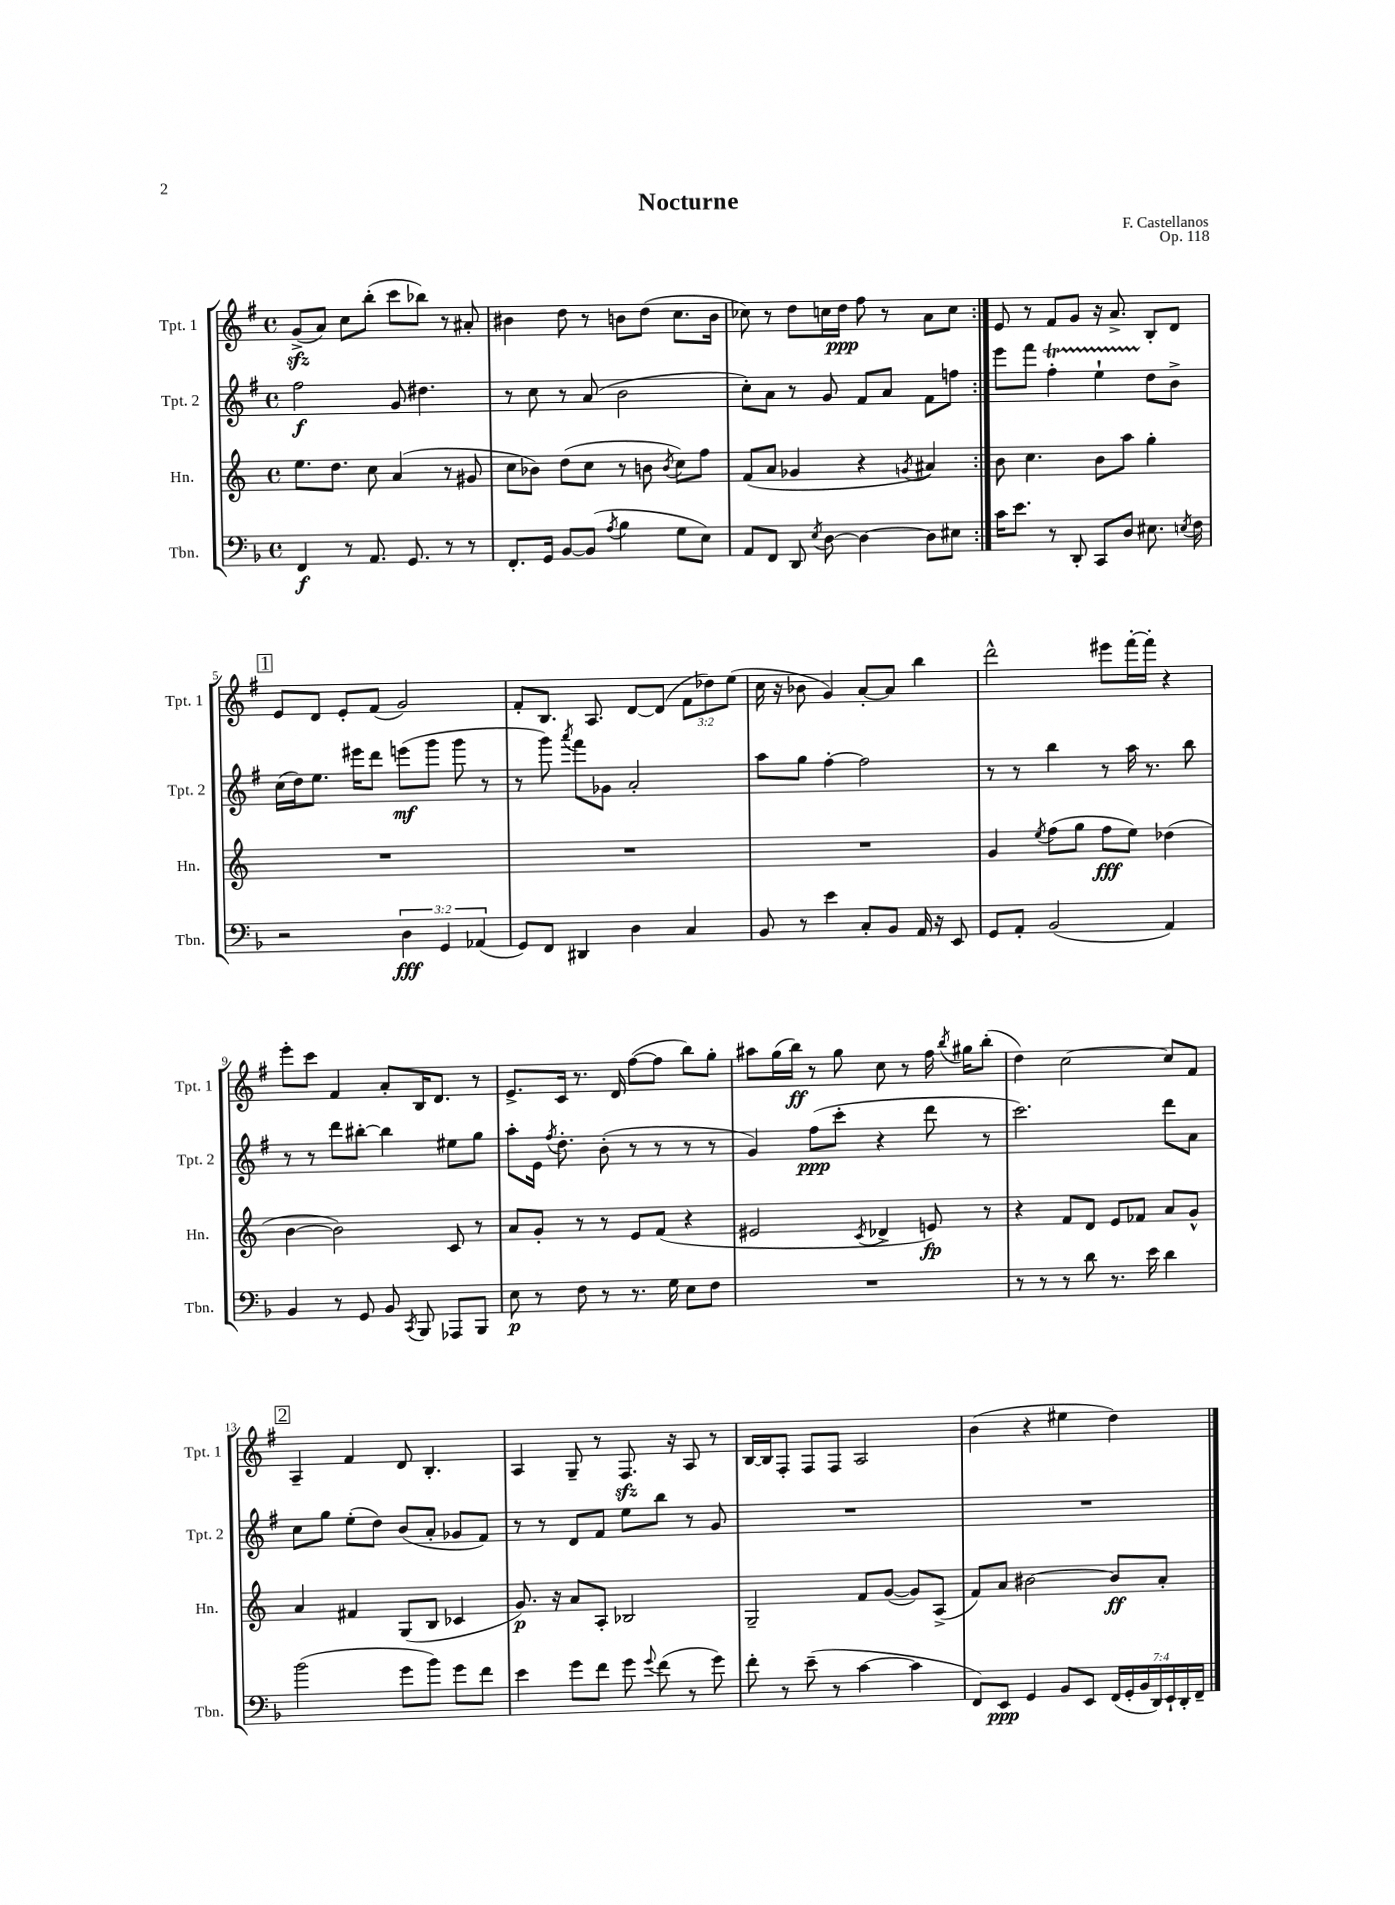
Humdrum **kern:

**kern	**kern	**kern	**kern
*staff4	*staff3	*staff2	*staff1
*clefF4	*clefG2	*clefG2	*clefG2
*k[b-]	*k[]	*k[f#]	*k[f#]
*M4/4	*M4/4	*M4/4	*M4/4
*met(c)	*met(c)	*met(c)	*met(c)
4FF	8.ee	2ff#	(8g^
.	.	.	8a)
.	8.dd	.	.
8r	.	.	8cc
8.AA	8cc	.	(8bb'
.	(4a	8g	8ccc
8.GG	.	.	.
.	.	4.dd#	8bb-)
8r	8r	.	8r
8r	8g#	.	8a#'
=	=	=	=
8.FF'	8cc	8r	4b#
.	8b-)	8cc	.
16GG	.	.	.
[8BB-	(8dd	8r	8dd
(8BB-]	8cc	(8a	8r
8qA	.	.	.
4B-	8r	2b	8b
.	8b	.	(8dd
.	8qb	.	.
8G	8cc)	.	8.cc
8E)	8ff	.	.
.	.	.	16b
=	=	=	=
8AA	(8f	8cc')	8cc-)
8FF	8a	8a	8r
8DD	4g-	8r	8dd
8qE	.	.	.
[8D	.	8g	16cc
.	.	.	16dd
4D_	4r	8f#	8ff#
.	.	8a	8r
.	8qg	.	.
8D]	4a#)	8f#	8a
8E#	.	8ff	8cc
=:|!	=:|!	=:|!	=:|!
16c	8b	8eee	8e
8.e	.	.	.
.	4.cc	8fff#	8r
8r	.	4ff#'	8f#
8DD'	.	.	8g
8CC	8b	4ee`	16r
.	.	.	8.a^
8D	8aa	.	.
8.E#	4gg'	8dd	8B'
.	.	8b^	8d
8qE	.	.	.
16F	.	.	.
=	=	=	=
2r	1r	(16cc	8e
.	.	16dd)	.
.	.	8.ee	8d
.	.	.	8e'
.	.	16eee#	.
.	.	8ddd	(8f#
6D	.	(8eee	2g)
.	.	8ggg	.
6GG	.	.	.
.	.	8ggg	.
(6AA-	.	.	.
.	.	8r	.
=	=	=	=
8GG)	1r	8r	8f#'
8FF	.	8ggg)	8.B
.	.	8qaaa	.
4DD#	.	8fff#	.
.	.	.	8.A
.	.	8g-	.
4D	.	2a'	[8d
.	.	.	(8d]
4C	.	.	12f#
.	.	.	12dd-)
.	.	.	(12ee
=	=	=	=
8BB-	1r	8aa	16cc
.	.	.	16r
8r	.	8gg	8b-
4e	.	[4ff#'	4g)
8C'	.	2ff#]	[8a'
8BB-	.	.	8a]
16AA	.	.	4bb
16r	.	.	.
8EE	.	.	.
=	=	=	=
8GG	4g	8r	2ddd^^
8AA'	.	8r	.
.	8qee	.	.
(2BB-	(8ff	4bb	.
.	8gg	.	.
.	8ff	8r	8eee#
.	8ee)	16aa	[16fff#'
.	.	8.r	16fff#']
4AA)	(4dd-	.	4r
.	.	8bb	.
=	=	=	=
4BB-	[4b	8r	8eee'
.	.	8r	8ccc
8r	2b])	8ddd	4f#
8GG	.	[8bb#'	.
8BB-	.	4bb#]	8a'
8qCC	.	.	.
8BBB-	.	.	16B
.	.	.	8.d
8AAA-	8c	8ee#	.
8BBB-	8r	8gg	8r
=	=	=	=
8E	8a	8aa'	8.e^
8r	8g'	16e	.
.	.	8qff#	.
.	.	8.dd'	16c
8F	8r	.	8.r
8r	8r	(8b'	.
.	.	.	16d
8.r	8e	8r	([8ff#
.	(8f	8r	8ff#]
16G	.	.	.
8E	4r	8r	8bb)
8F	.	8r	8gg'
=	=	=	=
1r	2e#	4g)	8aa#
.	.	.	(16gg
.	.	.	16bb)
.	.	(8ff#	8r
.	.	8ccc'	8gg
.	8qc	.	.
.	4d-^	4r	8cc
.	.	.	8r
.	8e)	8ddd	16ff#
.	.	.	8qbb
.	.	.	16gg#
.	8r	8r	(8bb'
=	=	=	=
8r	4r	2.ccc)	4dd)
8r	.	.	.
8r	8f	.	[2cc
8d	8d	.	.
8.r	8e	.	.
.	8f-	.	.
16e	.	.	.
4d	8a	8ddd	8cc]
.	8g^^	8a	8f#
=	=	=	=
(2b-	4a	8cc	4A~
.	.	8gg	.
.	4f#	(8ee'	4f#
.	.	8dd)	.
8g	(8G	(8b	8d
8b-)	8B	8a'	4.B'
8g	4c-	8g-	.
8f	.	8f#)	.
=	=	=	=
4e	8.g)	8r	4A
.	.	8r	.
.	16r	.	.
8g	8a	8d	8G~
8f	8A'	8f#	8r
8g	2B-	8ee	8.F#
8qqg	.	.	.
(8f	.	8bb	.
.	.	.	16r
8r	.	8r	8A
8g)	.	8g	8r
=	=	=	=
8f'	2G~	1r	[16B
.	.	.	16B]
8r	.	.	8F#'
(8e~	.	.	8F#
8r	.	.	8F#
[4c	8f	.	2A
.	([8g	.	.
4c]	8g])	.	.
.	(8A^	.	.
=	=	=	=
8FF)	8f)	1r	(4b
8EE	8a	.	.
4GG	[2b#	.	4r
8BB-	.	.	4ee#
8EE	.	.	.
(28FF	8b#]	.	4dd)
28GG'	.	.	.
28BB-	.	.	.
28DD)	.	.	.
.	8a'	.	.
28EE`	.	.	.
28DD'	.	.	.
28FF~	.	.	.
==	==	==	==
*-	*-	*-	*-
